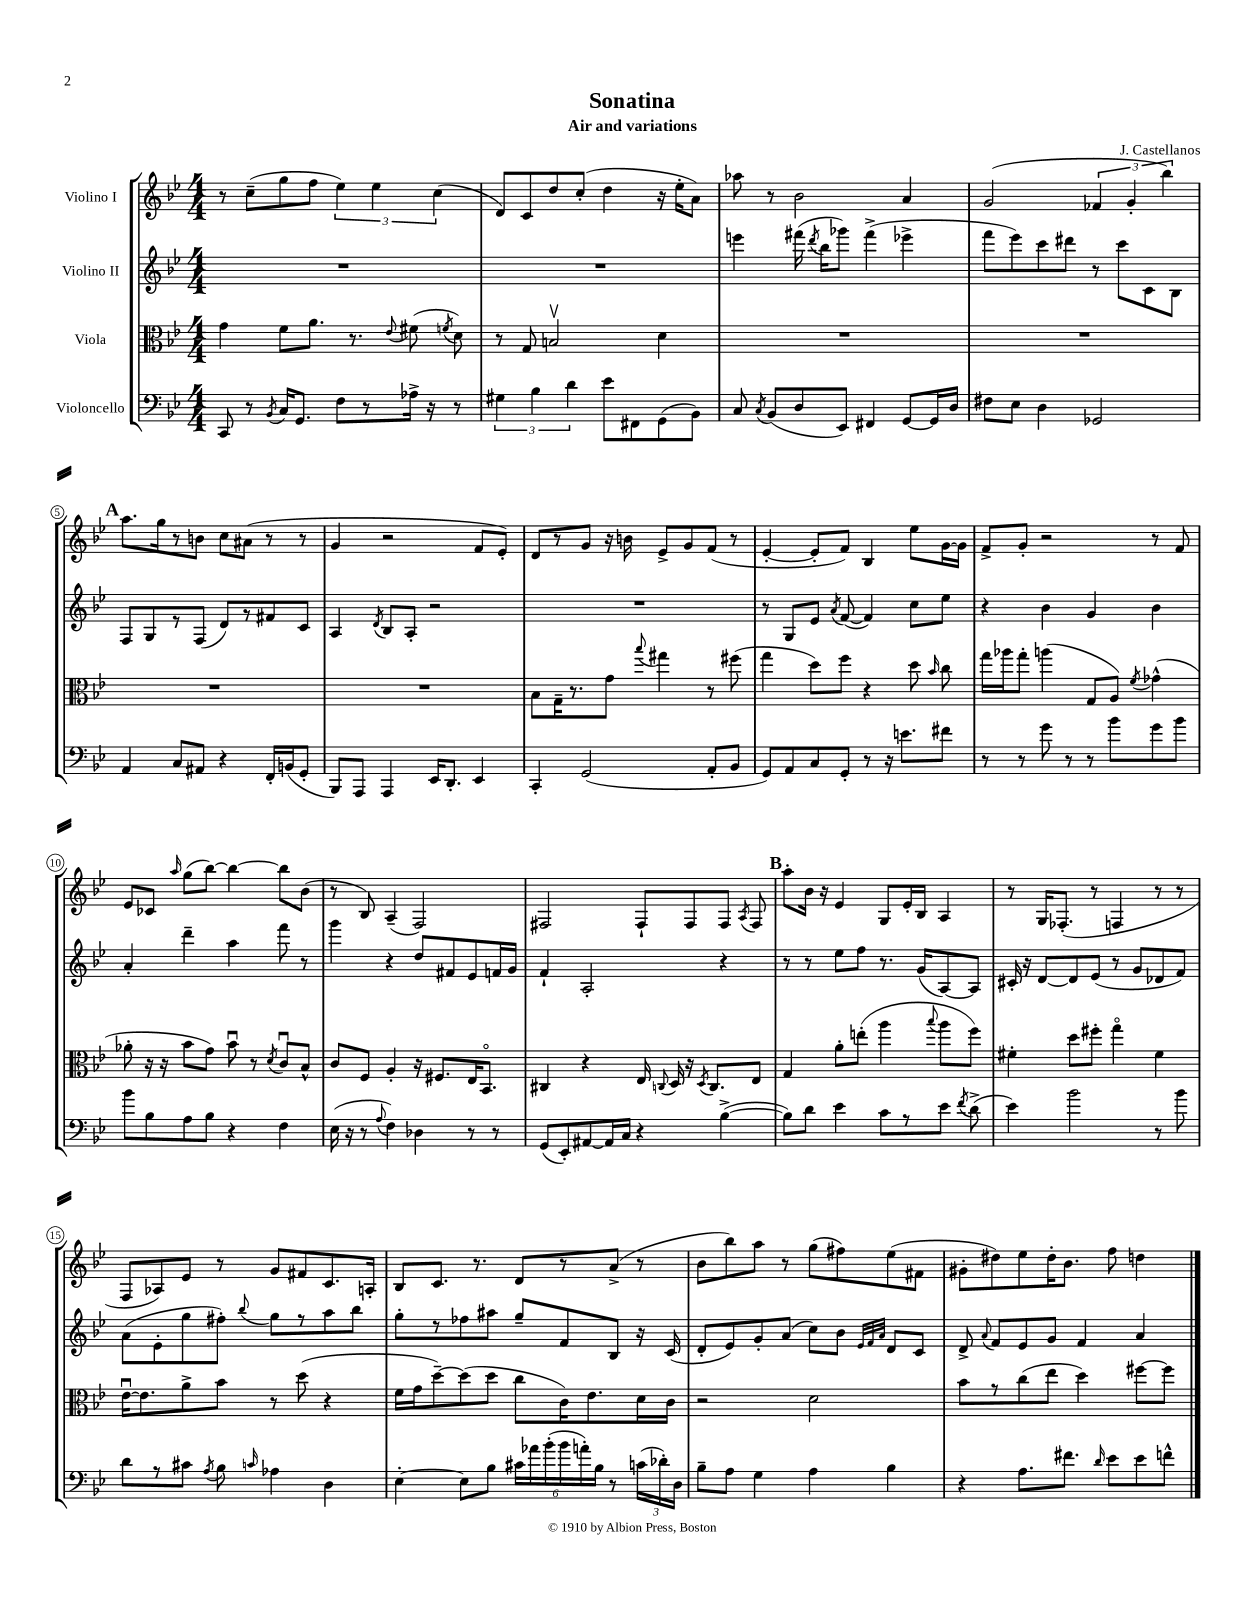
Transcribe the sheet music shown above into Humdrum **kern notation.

**kern	**kern	**kern	**kern
*part4	*part3	*part2	*part1
*staff4	*staff3	*staff2	*staff1
*I"Violoncello	*I"Viola	*I"Violino II	*I"Violino I
*clefF4	*clefC3	*clefG2	*clefG2
*k[b-e-]	*k[b-e-]	*k[b-e-]	*k[b-e-]
*M4/4	*M4/4	*M4/4	*M4/4
=1	=1	=1	=1
8CC/	4g\	1r	8r
8r	.	.	(8cc~\L
8qBB-/	.	.	.
16C/KL	8f\L	.	8gg\
8.GG/J	.	.	.
.	8.a\J	.	8ff\J
8F\L	.	.	6ee-\)
.	8.r	.	.
8r	.	.	.
.	.	.	6ee-\
.	8qqe-/	.	.
16A-X^\Jk	(8f#X\	.	.
16r	.	.	.
.	.	.	(6cc\
.	8qfn/	.	.
8r	8d\)	.	.
=2	=2	=2	=2
6G#X\	8r	1r	8d/L)
.	8G/	.	8c/
6B-\	.	.	.
.	2Bnv/	.	8dd/
6d\	.	.	.
.	.	.	(8cc'/J
8e-\L	.	.	4dd\
8FF#X\	.	.	.
(8GG\	4d\	.	16r
.	.	.	16ee-'\KL
8BB-\J)	.	.	8a\J)
=3	=3	=3	=3
8C/	1r	4eeen\	8aa-X\
8qC/	.	.	.
(8BB-/L	.	.	8r
8D/	.	(16fff#X\	2b-\
.	.	8qddd/	.
.	.	16bb-\KL	.
8EE-/J)	.	8ggg-X\J)	.
4FF#X/	.	(4fff#^\	.
[8GG/L	.	4eee-X^\	4a/
16GG/L]	.	.	.
16D/JJ	.	.	.
=4	=4	=4	=4
8F#X\L	1r	8fff\L	(2g/
8E-\J	.	8eee-\)	.
4D\	.	8ccc\	.
.	.	8ddd#X\J	.
2GG-X/	.	8r	6f-X/
.	.	8ccc\L	.
.	.	.	6g'/
.	.	8c\	.
.	.	.	6bb-\)
.	.	8B-\J	.
!!LO:LB:g=z
!!LO:REH:place=s1:t=A
=5	=5	=5	=5
4AA/	1r	8F/L	8.aa\L
.	.	8G/	.
.	.	.	16gg\k
8C/L	.	8r	8r
8AA#X/J	.	(8F/J	8bn\J
4r	.	8d/L)	8cc\L
.	.	8r	(8a#X\J
16FF'/LL	.	8f#X/	8r
(16BBn/J	.	.	.
8GG'/J	.	8c/J	8r
=6	=6	=6	=6
8BBB-/L)	1r	4A/	4g/
8AAA/J	.	.	.
.	.	8qd/	.
4AAA/	.	8B-/L	2r
.	.	8A'/J	.
16EE-/KL	.	2r	.
8.DD'/J	.	.	.
4EE-/	.	.	8f/L
.	.	.	8e-'/J)
=7	=7	=7	=7
4CC'/	8B-\L	1r	8d/L
.	16G~\K	.	8r
.	8.r	.	.
(2GG/	.	.	8g/J
.	8g\J	.	16r
.	.	.	16bn\
.	8qqbb-/	.	.
.	4gg#X\	.	8e-^/L
.	.	.	8g/
8AA'/L	8r	.	(8f/J
8BB-/J	(8ff#X\	.	8r
=8	=8	=8	=8
8GG/L)	4gg\	8r	[4e-'/
8AA/	.	8G/L	.
8C/	8dd\L)	8e-/J	8e-'/L]
.	.	8qa/	.
8GG'/J	8ff\J	([8f/	8f/J)
8r	4r	4f/])	4B-/
16r	.	.	.
8.en\L	.	.	.
.	8dd\	8cc\L	8ee-\L
.	16qqb-/	.	.
8f#X\J	8cc\	8ee-\J	[16g\L
.	.	.	16g\JJ]
=9	=9	=9	=9
8r	16gg\LL	4r	8f^/L
.	16aa-X\J	.	.
8r	8gg'\J	.	8g'/J
8g\	(4aan\	4b-\	2r
8r	.	.	.
8r	8G/L	4g/	.
8b-\L	8A/J)	.	.
.	8qf/	.	.
8g\	(4g-X^^\	4b-\	8r
8b-\J	.	.	8f/
!!LO:LB:g=z
=10	=10	=10	=10
8b-\L	8a-X'\	4a'/	8e-/L
8B-\	16r	.	8c-X/J
.	16r	.	.
.	.	.	16qqaa/
8A\	8b-\L	4ddd~\	(8gg\L
8B-\J	8g\J)	.	[8bb-\J)
4r	8b-u\	4aa\	4bb-\_
.	8r	.	.
.	8qd/	.	.
4F\	8cu/L	8fff\	8bb-\L]
.	8B-^^/J	8r	(8b-\J
=11	=11	=11	=11
(16E-\	8c/L	4ggg\	8r
16r	.	.	.
8r	8F/J	.	8B-/)
8qqA/	.	.	.
4F\)	4A'/	4r	(4A~/
4D-X\	16r	8dd/L	2F/)
.	8.F#X/L	.	.
.	.	8f#X/	.
8r	16E-/K	8e-/	.
.	8.BB-/J	.	.
8r	.	16fn/L	.
.	.	16g/JJ	.
=12	=12	=12	=12
(8GG/L	4C#X/	4f`/	2F#X/
8EE-'/)	.	.	.
[8AA#X/	4r	2A'/	.
16AA#/L]	.	.	.
16C/JJ	.	.	.
4r	16E-/	.	8F#`/L
.	8qqCn/	.	.
.	16D/	.	.
.	16r	.	8F#/
.	8qD/	.	.
.	8.C/L	.	.
([4B-^\	.	4r	8F#/J
.	.	.	8qA/
.	8E-/J	.	8F#/
!!LO:REH:place=s1:t=B
=13	=13	=13	=13
8B-\L])	4G/	8r	8aa'\L
8d\J	.	8r	16b-\Jk
.	.	.	16r
4e-\	8a'\L	8ee-\L	4e-/
.	(8een'\J	8ff\J	.
8c\L	4aa\	8.r	8G/L
8r	.	.	16e-'/L
.	.	(16g/KL	16B-/JJ
.	8qqbb-/	.	.
8e-\J	8aa\L	[8A/)	4A/
8qf/	.	.	.
(8d^\	8ff\J)	8A/J]	.
=14	=14	=14	=14
4e-\)	4f#X'\	16c#X'/	8r
.	.	16r	.
.	.	[8d/L	16G/KL
.	.	.	(8.F-X'/J
2b-\	8dd\L	8d/]	.
.	8ff#X'\J	(8e-/J	8r
.	4gg\	8r	4Fn/
.	.	8g/L	.
8r	4f#\	8d-X/	8r
8b-\	.	8f/J)	8r
!!LO:LB:g=z
=15	=15	=15	=15
8d\L	[16e-u\KL	(8a\L	8F/L
.	8.e-\]	.	.
8r	.	8e-'\	8A-X/)
8c#X\J	8a^\	8gg\	8e-/J
8qA/	.	.	.
8B-\	8b-\J	8ff#X'\J)	8r
16qqcn/	.	8qqbb-/	.
4A-X\	8r	8gg\L	8g/L
.	(8dd\	8r	8f#X/
4D\	4r	8aa\	8.c/
.	.	8bb-\J	.
.	.	.	16An'/Jk
=16	=16	=16	=16
[4E-'\	16f\LL	8gg'\L	8B-/L
.	16g\J	.	.
.	[8dd~\)	8r	8.c/J
8E-\L]	(8dd\]	8ff-X\	.
.	.	.	8.r
8B-\J	8dd\J	8aa#X\J	.
24c#X\LL	8cc\L	8gg~/L	8d/L
24a-X\	.	.	.
(24b-'\	.	.	.
24b-\	16c\K)	8f/	8r
24an'\)	.	.	.
.	8.e-\	.	.
24B-\JJ	.	.	.
8r	.	8B-/J	(8a^/J
(24cn\LL	16d\L	16r	8r
24d-X'\)	.	.	.
.	16c\JJ	(16c/	.
24D\JJ	.	.	.
=17	=17	=17	=17
8B-~\L	2r	8d'/L	8b-\L
8A\J	.	8e-/)	8bb-\)
4G\	.	8g'/	8aa\J
.	.	(8a/J	8r
4A\	2d\	8cc\L)	(8gg\L
.	.	8b-\J	8ff#X\)
.	.	32qqe-/LLL	.
.	.	32qqf/	.
.	.	32qqa/JJJ	.
4B-\	.	8d/L	(8ee-\
.	.	8c/J	8f#X\J
=18	=18	=18	=18
4r	8b-\L	8d^/	8g#X'\L
.	.	8qqa/	.
.	8r	8f/L	8dd#X\)
8.A\L	(8cc\	8e-/	8ee-\
.	8ee-\J	8g/J	16dd#'\K
8.f#X\J	.	.	8.b-\J
.	4dd\)	4f/	.
16qqd/	.	.	.
8e-\L	.	.	8ff\
8e-\	[8ff#X\L	4a/	4ddn\
8fn^^\J	8ff#\J]	.	.
==	==	==	==
*-	*-	*-	*-
